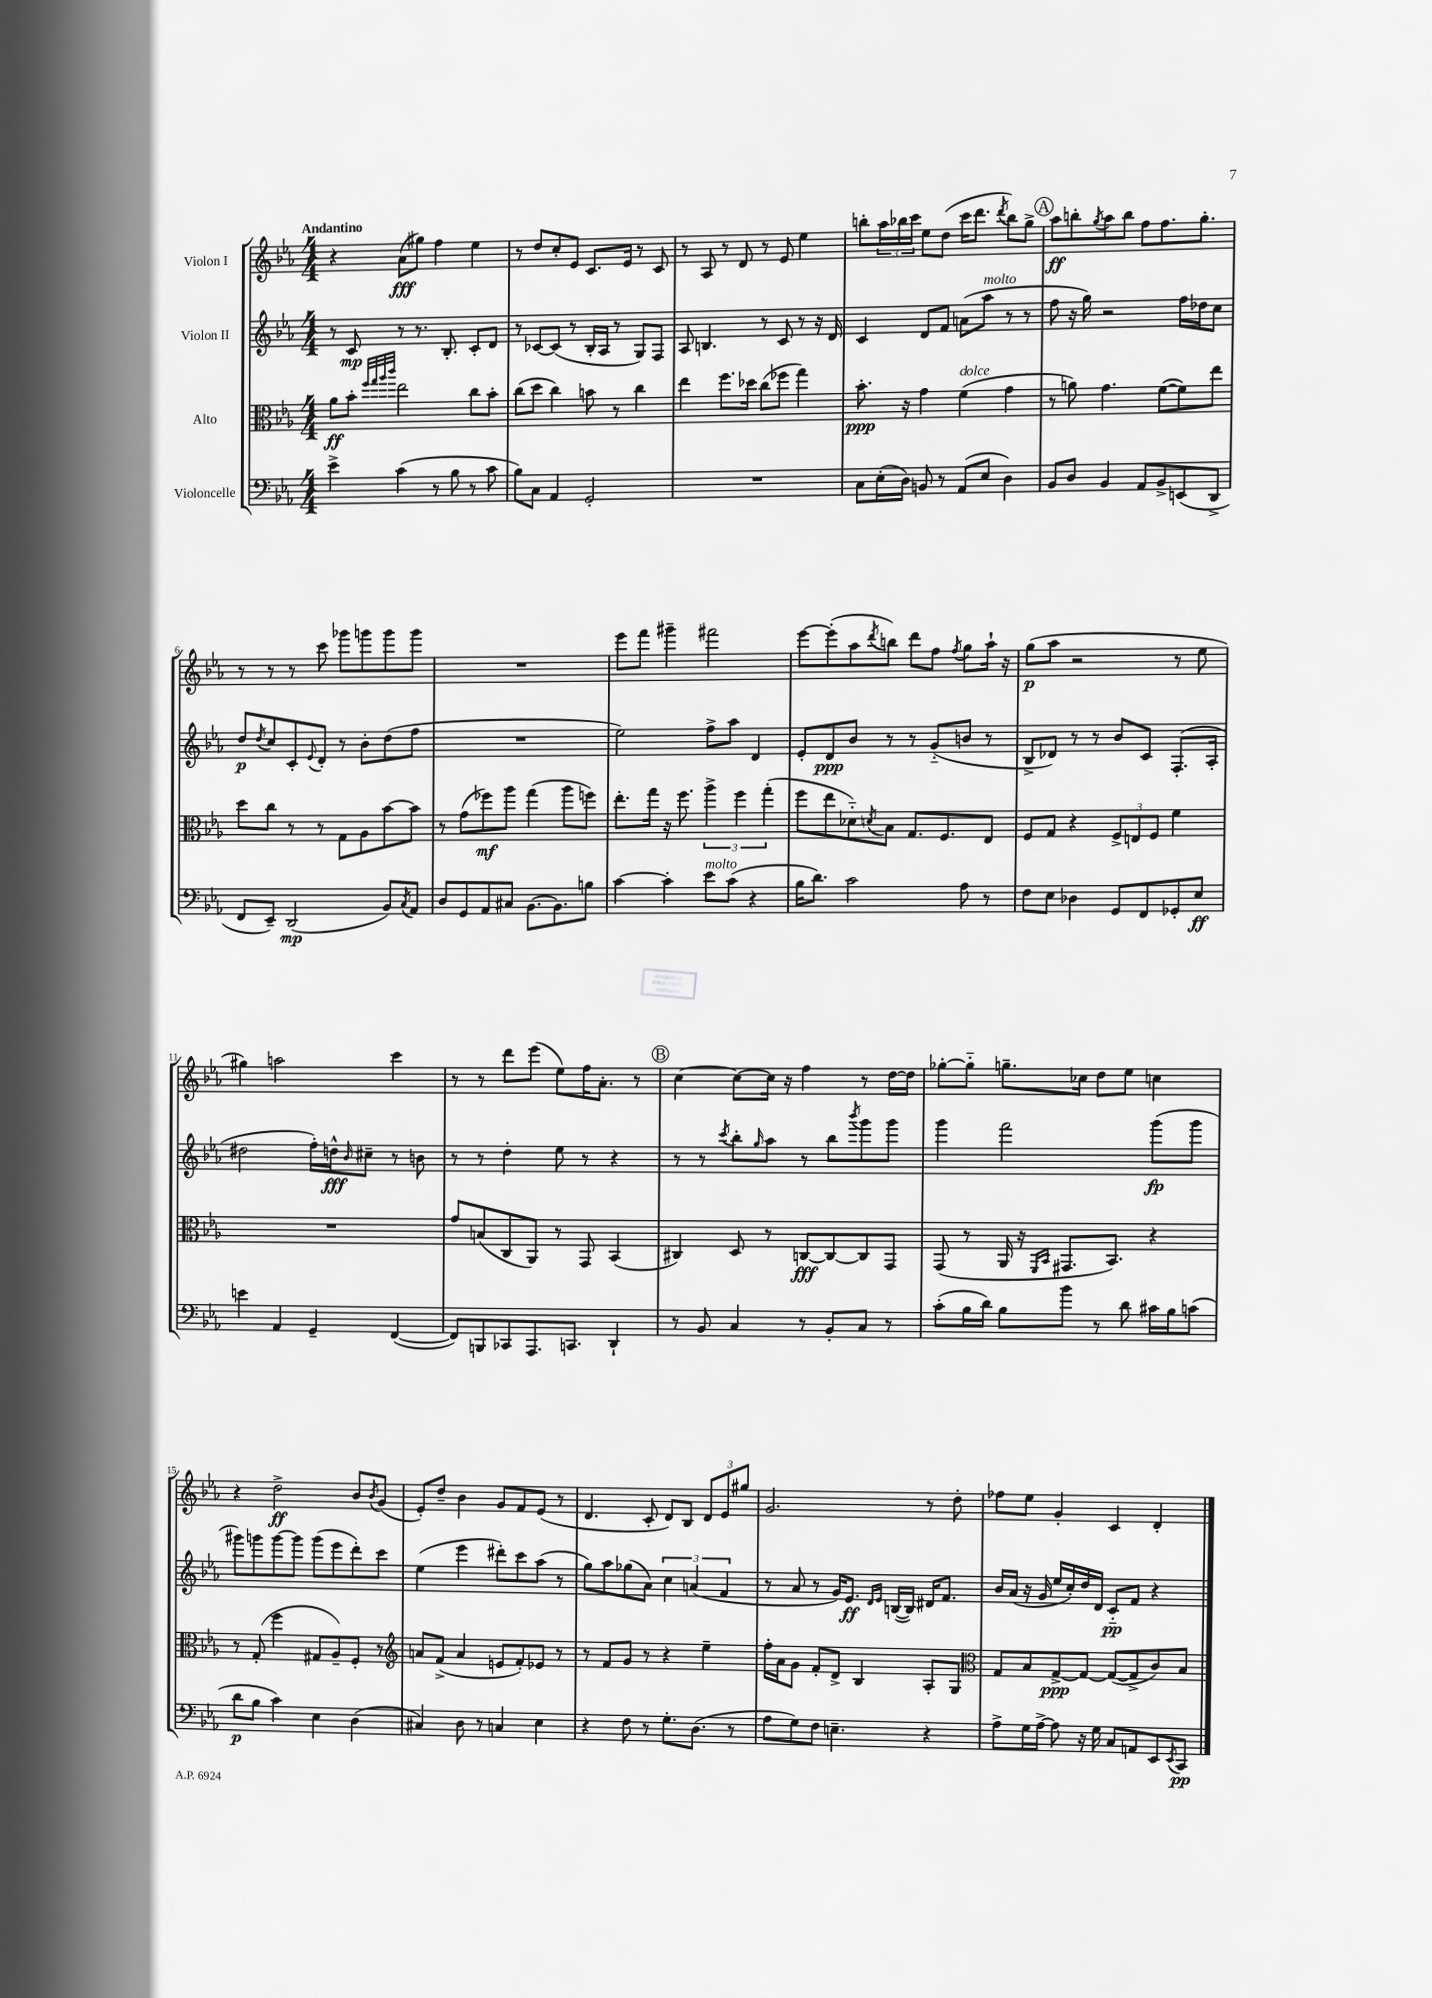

**kern	**dynam	**kern	**dynam	**kern	**dynam	**kern	**dynam
*part4	*part4	*part3	*part3	*part2	*part2	*part1	*part1
*staff4	*staff4	*staff3	*staff3	*staff2	*staff2	*staff1	*staff1
*I"Violoncelle	*	*I"Alto	*	*I"Violon II	*	*I"Violon I	*
*clefF4	*	*clefC3	*	*clefG2	*	*clefG2	*
*k[b-e-a-]	*	*k[b-e-a-]	*	*k[b-e-a-]	*	*k[b-e-a-]	*
*M4/4	*	*M4/4	*	*M4/4	*	*M4/4	*
=1	=1	=1	=1	=1	=1	=1	=1
!	!	!	!	!	!	!LO:TX:a:B:t=Andantino	!
4e-^\	.	8a-\L	ff	8r	.	4r	.
.	.	8b-'\J	.	8c/	mp	.	.
.	.	32qqff/LLL	.	.	.	.	.
.	.	32qqgg/	.	.	.	.	.
.	.	32qqaa-/	.	.	.	.	.
.	.	32qqccc/JJJ	.	.	.	.	.
(4c\	.	2ee-\	.	8r	.	(8a-\L	fff
.	.	.	.	8.r	.	8gg#X\J)	.
8r	.	.	.	.	.	4ff\	.
.	.	.	.	8.B-'/	.	.	.
8B-\	.	.	.	.	.	.	.
8r	.	8cc\L	.	8c'/L	.	4ee-\	.
8c\	.	8b-'\J	.	8d/J	.	.	.
=2	=2	=2	=2	=2	=2	=2	=2
8B-\L)	.	(8cc\L	.	8r	.	8r	.
8C\J	.	8dd\J	.	[8c-X/L	.	8dd/L	.
4AA-/	.	4cc\)	.	(8c-/J]	.	8cc'/	.
.	.	.	.	8r	.	8e-/J	.
2GG'/	.	8bn\	.	16B-'/LL	.	8.c/L	.
.	.	.	.	16A-/JJ	.	.	.
.	.	8r	.	8r	.	.	.
.	.	.	.	.	.	16e-/Jk	.
.	.	4cc\	.	8G/L)	.	8r	.
.	.	.	.	8F/J	.	8c/	.
=3	=3	=3	=3	=3	=3	=3	=3
1r	.	4ee-\	.	8A-/	.	8r	.
.	.	.	.	4.Bn/	.	8A-/	.
.	.	8.ff\L	.	.	.	8r	.
.	.	.	.	.	.	8d/	.
.	.	16dd-X\Jk	.	.	.	.	.
.	.	(8cc\L	.	8r	.	8r	.
.	.	8ff-X\J	.	8c/	.	8e-/	.
.	.	4gg\)	.	8r	.	4ee-\	.
.	.	.	.	16r	.	.	.
.	.	.	.	16d/	.	.	.
=4	=4	=4	=4	=4	=4	=4	=4
8C\L	.	8.b-'\	ppp	4c/	.	8bbn'\L	.
(16E-'\L	.	.	.	.	.	24aa-\L	.
.	.	.	.	.	.	24bb-X\	.
16D\JJ)	.	16r	.	.	.	.	.
.	.	.	.	.	.	24ccc\JJ	.
8BBn/	.	4g\	.	8d/L	.	8ee-\L	.
8r	.	.	.	8f/J	.	(8dd\J	.
!	!	!LO:TX:a:i:t=dolce	!	!	!	!	!
(8AA-/L	.	(4f\	.	(8an\L	.	16ccc\KL	.
.	.	.	.	.	.	8.ddd\J	.
!	!	!	!	!LO:TX:a:i:t=molto	!	!	!
8E-/J	.	.	.	8aa-\J	.	.	.
.	.	.	.	.	.	8qddd/	.
4D\)	.	4g\	.	8r	.	8bb-\L)	.
.	.	.	.	8r	.	8gg^\J	.
!!LO:REH:place=s1:t=A
=5	=5	=5	=5	=5	=5	=5	=5
8BB-/L	.	8r	.	8ff\	.	8aa-\L	ff
8D/J	.	8an\)	.	16r	.	8bbn'\	.
.	.	.	.	16gg\)	.	.	.
.	.	.	.	.	.	8qgg/	.
4BB-/	.	4.g\	.	2r	.	8aa-\	.
.	.	.	.	.	.	8bb\J	.
8AA-/L	.	.	.	.	.	8ff\L	.
8BB-^/	.	([8f\L	.	.	.	8.ff\	.
(8EEn/	.	8f\])	.	16ff\LL	.	.	.
.	.	.	.	16dd-X\J	.	8.gg'\J	.
8DD^/J	.	8ee-\J	.	8cc\J	.	.	.
!!LO:LB:g=z
=6	=6	=6	=6	=6	=6	=6	=6
8FF/L	.	8dd\L	.	8dd/L	p	8r	.
.	.	.	.	8qdd/	.	.	.
8EE-~/J)	.	8cc\J	.	8cc/	.	8r	.
(2DD/	mp	8r	.	8c'/	.	8r	.
.	.	.	.	8qqe-/	.	.	.
.	.	8r	.	8d'/J	.	8ccc\	.
.	.	8G\L	.	8r	.	8ggg-X\L	.
.	.	8A-\	.	8b-'\L	.	8gggn\	.
8BB-/L)	.	[8b-\	.	(8dd\	.	8ggg\	.
8qC/	.	.	.	.	.	.	.
8AA-/J	.	8b-\J]	.	8ff\J	.	8ggg\J	.
=7	=7	=7	=7	=7	=7	=7	=7
8D/L	.	8r	.	1r	.	1r	.
8GG/	.	(8g\L	.	.	.	.	.
8AA-/	.	8ff-X\)	mf	.	.	.	.
8C#X/J	.	8aa-\J	.	.	.	.	.
[8.BB-\L	.	(4gg\	.	.	.	.	.
8.BB-\]	.	.	.	.	.	.	.
.	.	8aa-\L	.	.	.	.	.
8Bn\J	.	8ffn\J)	.	.	.	.	.
=8	=8	=8	=8	=8	=8	=8	=8
[4c\	.	8.ee-'\L	.	2ee-\)	.	8eee-\L	.
.	.	.	.	.	.	8fff\J	.
.	.	16gg\Jk	.	.	.	.	.
4c'\]	.	16r	.	.	.	4ggg#X~\	.
.	.	8.ff\	.	.	.	.	.
!LO:TX:a:i:t=molto	!	!	!	!	!	!	!
8e-\L	.	6aa-^\	.	8ff^\L	.	2fff#X\	.
(8c\J	.	.	.	8aa-\J	.	.	.
.	.	6ff\	.	.	.	.	.
4r	.	.	.	4d/	.	.	.
.	.	(6gg'\	.	.	.	.	.
=9	=9	=9	=9	=9	=9	=9	=9
16B-\KL	.	8ff\L	.	8e-'/L	.	[8eee-\L	.
8.d\J)	.	.	.	.	.	.	.
.	.	8ee-\	.	8d/	ppp	(8eee-'\]	.
2c\	.	8d-X\)	.	8b-/J	.	8aa-\	.
.	.	8qdn/	.	.	.	8qddd/	.
.	.	8B-\J	.	8r	.	8bbn\J)	.
.	.	8.G/L	.	8r	.	8ddd\L	.
.	.	.	.	(8g/L	.	8ff\J	.
.	.	8.F/	.	.	.	.	.
.	.	.	.	.	.	8qff/	.
8A-\	.	.	.	8bn/J	.	8gg\L	.
8r	.	8E-/J	.	8r	.	16aa-`\Jk	.
.	.	.	.	.	.	16r	.
=10	=10	=10	=10	=10	=10	=10	=10
8F\L	.	8F/L	.	8B-^/L	.	(8gg\L	p
8E-\J	.	8G/J	.	8d-X/J)	.	8aa-\J	.
4D-X\	.	4r	.	8r	.	2r	.
.	.	.	.	8r	.	.	.
8GG/L	.	12F^/L	.	8b-/L	.	.	.
.	.	12En/	.	.	.	.	.
8FF/	.	.	.	8c/J	.	.	.
.	.	12F/J	.	.	.	.	.
8GG-X'/	.	4f\	.	(8.F'/L	.	8r	.
8E-/J	ff	.	.	.	.	8ee-\	.
.	.	.	.	16A-'/Jk	.	.	.
!!LO:LB:g=z
=11	=11	=11	=11	=11	=11	=11	=11
4en\	.	1r	.	2dd#X\	.	4gg#X\)	.
4AA-/	.	.	.	.	.	2aan\	.
4GG~/	.	.	.	16ff'\LL)	.	.	.
.	.	.	.	16ddn^^\J	fff	.	.
.	.	.	.	16qqb-/	.	.	.
.	.	.	.	8cc#X~\J	.	.	.
([4FF/	.	.	.	8r	.	4ccc\	.
.	.	.	.	8bn\	.	.	.
=12	=12	=12	=12	=12	=12	=12	=12
8FF/L])	.	8g/L	.	8r	.	8r	.
8BBBn/	.	(8Bn/	.	8r	.	8r	.
8CC-X/	.	8C/	.	4dd'\	.	8ddd\L	.
8.AAA-/	.	8AA-/J)	.	.	.	(8eee-\J	.
.	.	8r	.	8ee-\	.	8ee-\L)	.
8.CCn/J	.	.	.	.	.	.	.
.	.	8GG/	.	8r	.	16ff\K	.
.	.	.	.	.	.	8.a-'\J	.
4DD`/	.	(4BB-/	.	4r	.	.	.
.	.	.	.	.	.	8r	.
!!LO:REH:place=s1:t=B
=13	=13	=13	=13	=13	=13	=13	=13
8r	.	4C#X/)	.	8r	.	[4cc\	.
8BB-/	.	.	.	8r	.	.	.
.	.	.	.	8qccc/	.	.	.
4C/	.	8D/	.	8bb-'\L	.	8cc\L_	.
.	.	.	.	16qqgg/	.	.	.
.	.	8r	.	8aa-\J	.	16cc\Jk]	.
.	.	.	.	.	.	16r	.
8r	.	[8Cn/L	fff	8r	.	4ff\	.
8BB-'/L	.	8C/_	.	8bb-\L	.	.	.
.	.	.	.	8qbbb-/	.	.	.
8C/J	.	8C/]	.	8ggg\	.	8r	.
8r	.	8GG/J	.	8ggg\J	.	[16dd\LL	.
.	.	.	.	.	.	16dd\JJ]	.
=14	=14	=14	=14	=14	=14	=14	=14
(8c'\L	.	(8GG/	.	4ggg\	.	[8gg-X'\L	.
16B-\L	.	8r	.	.	.	8gg-\J]	.
16d\JJ)	.	.	.	.	.	.	.
8B-\L	.	16AA-/	.	2fff\	.	8.ggn~\L	.
.	.	16r	.	.	.	.	.
.	.	16qqFF/LL	.	.	.	.	.
.	.	16qqBB-/JJ	.	.	.	.	.
8b-\J	.	8.GG#X/L	.	.	.	.	.
.	.	.	.	.	.	16cc-X\Jk	.
8r	.	.	.	.	.	8dd\L	.
.	.	8.BB-/J)	.	.	.	.	.
8d\	.	.	.	.	.	8ee-\J	.
16c#X\LL	.	4r	.	(8ggg\L	fp	4ccn\	.
16B-\J	.	.	.	.	.	.	.
(8cn\J	.	.	.	8ggg\J	.	.	.
!!LO:LB:g=z
=15	=15	=15	=15	=15	=15	=15	=15
8d\L	p	8r	.	8ggg#X\L)	.	4r	.
8B-\J	.	(8G'/	.	8gggn\	.	.	.
4c\)	.	4ff\	.	[8ggg\	.	2dd^\	ff
.	.	.	.	8ggg\J]	.	.	.
4E-\	.	8G#X/L	.	(8ggg\L	.	.	.
.	.	8A-~/)	.	8eee-\	.	.	.
(4D\	.	8F'/J	.	8ddd'\)	.	8b-/L	.
.	.	.	.	.	.	8qb-/	.
.	.	8r	.	8ccc\J	.	(8g/J	.
=16	=16	=16	=16	=16	=16	=16	=16
*	*	*clefG2	*	*	*	*	*
4C#X/)	.	8an/L	.	(4ee-\	.	8e-'/L)	.
.	.	(8f^/J	.	.	.	8dd~/J	.
8D\	.	4a/	.	4eee-\	.	4b-\	.
8r	.	.	.	.	.	.	.
4Cn/	.	8en/L	.	8ddd#X'\L)	.	8g/L	.
.	.	8f'/)	.	8ccc\	.	8f/	.
4E-\	.	8e-X/J	.	(8aa-\J	.	(8e-/J	.
.	.	8r	.	8r	.	8r	.
=17	=17	=17	=17	=17	=17	=17	=17
4r	.	8r	.	8gg\L)	.	4.d/	.
.	.	8f/L	.	8aa-\	.	.	.
8F\	.	8g/J	.	(8gg-X\	.	.	.
8r	.	8r	.	8a-\J)	.	8c'/	.
8.G'\L	.	4r	.	6cc\	.	8d/L)	.
.	.	.	.	.	.	8B-/J	.
.	.	.	.	(6an/	.	.	.
(8.D\J	.	.	.	.	.	.	.
.	.	4ee-~\	.	.	.	12d/L	.
.	.	.	.	6f/	.	12e-/	.
8r	.	.	.	.	.	.	.
.	.	.	.	.	.	12gg#X/J	.
=18	=18	=18	=18	=18	=18	=18	=18
8A-\L	.	16ff'\LL	.	8r	.	2.g/	.
.	.	16a-\J	.	.	.	.	.
8G\)	.	8g\J	.	8a-/	.	.	.
8F\J	.	8f'/L	.	8r	.	.	.
4.En~\	.	8d^/J	.	16g/KL)	.	.	.
.	.	.	.	8.e-/J	ff	.	.
.	.	4B-/	.	.	.	.	.
.	.	.	.	16qqd/LL	.	.	.
.	.	.	.	16qqe-/JJ	.	.	.
.	.	.	.	([16Bn/LL	.	.	.
.	.	.	.	16B/JJ])	.	.	.
4r	.	8A-'/L	.	16d#X/KL	.	8r	.
.	.	.	.	8.f/J	.	.	.
.	.	8G/J	.	.	.	8dd'\	.
=19	=19	=19	=19	=19	=19	=19	=19
*	*	*clefC3	*	*	*	*	*
8A-^\L	.	8G/L	.	16b-/LL	.	8ff-X\L	.
.	.	.	.	(16a-/JJ	.	.	.
16G\L	.	8B-/	.	16r	.	8ee-\J	.
[16A-^\JJ	.	.	.	16g/	.	.	.
8A-\]	.	[8G^/	ppp	16ee-/LL	.	4g'/	.
.	.	.	.	16cc'/)	.	.	.
16r	.	8G/J_	.	16dd/	.	.	.
16G\	.	.	.	16d/JJ	.	.	.
8C/L	.	(8G/L_	.	8c/L	pp	4c/	.
8AAn/	.	8G^/]	.	8f/J	.	.	.
8EE-/	.	8c/)	.	4r	.	4d'/	.
8qEE-/	.	.	.	.	.	.	.
8CC/J	pp	8B-/J	.	.	.	.	.
==	==	==	==	==	==	==	==
*-	*-	*-	*-	*-	*-	*-	*-
